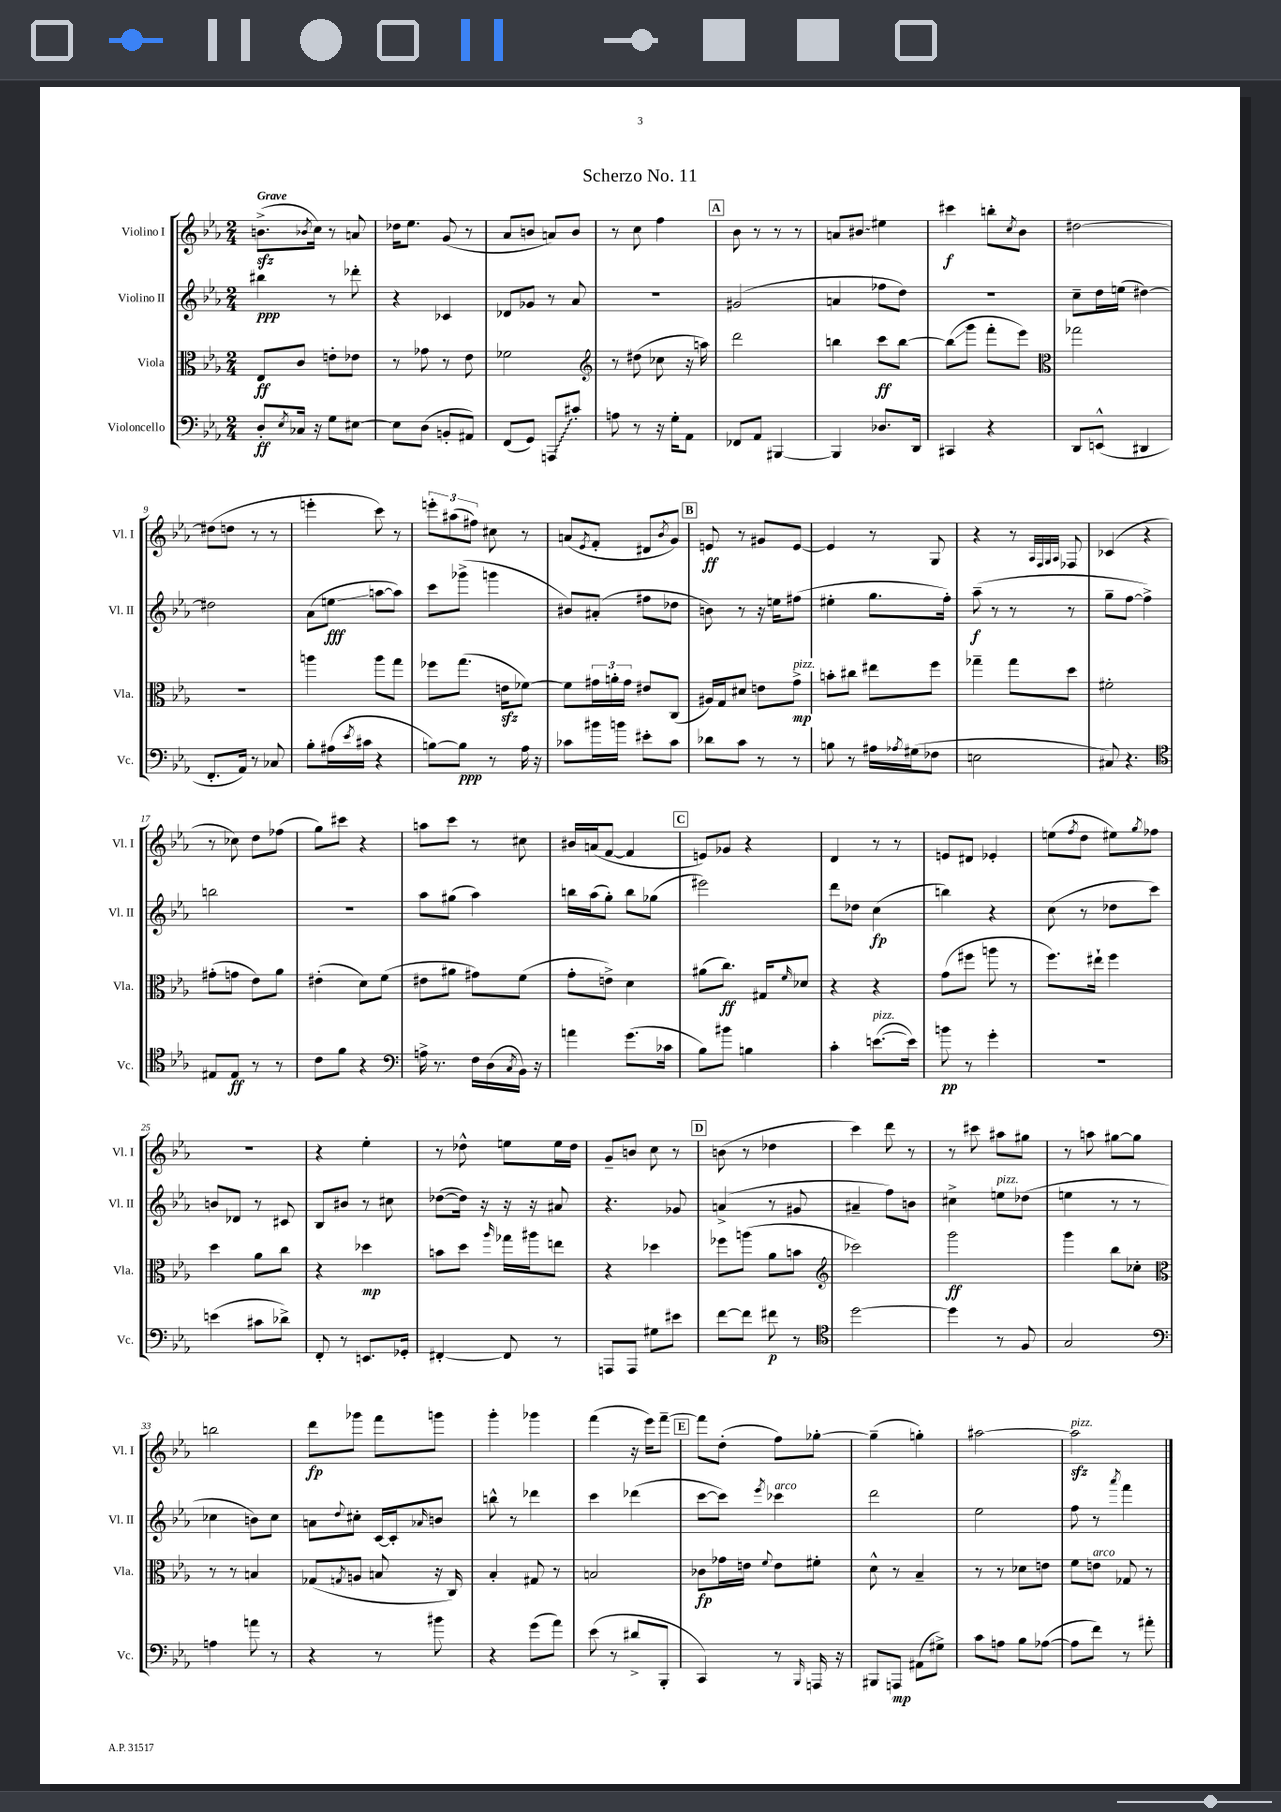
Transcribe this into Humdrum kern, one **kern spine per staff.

**kern	**kern	**kern	**kern
*staff4	*staff3	*staff2	*staff1
*clefF4	*clefC3	*clefG2	*clefG2
*k[b-e-a-]	*k[b-e-a-]	*k[b-e-a-]	*k[b-e-a-]
*M2/4	*M2/4	*M2/4	*M2/4
8D'	8E-	4bb#	(8.b^
8qE-	.	.	.
16C-	8c	.	.
.	.	.	8qb-
16r	.	.	16cc)
8G	8e'	8r	8r
[8E#	8e-	8ddd-'	8a
=	=	=	=
8E#]	8r	4r	16dd-
.	.	.	8.ee-
(8D	8g-	.	.
8BB'	8r	4c-	(8g
8AA#)	8e-	.	8r
=	=	=	=
(8FF	2f-	8d-	8a-
8GG)	.	8g-	8b
8AAA	.	8r	8a)
8c#'	.	8a-	8b
=	=	=	=
*	*clefG2	*	*
8A	8r	2r	8r
8r	(8dd#	.	8cc
16r	8cc-	.	4ff
16G'	.	.	.
8AA-	16r	.	.
.	16aa)	.	.
=	=	=	=
8FF-	2ddd	(2g#	8b-
8AA-	.	.	8r
[4BBB#	.	.	8r
.	.	.	8r
=	=	=	=
4BBB#]	4bb	4a	8a
.	.	.	8b#
8.D-	8ccc	8ff-	4ee#
.	[8bb	8dd)	.
16DD	.	.	.
=	=	=	=
4CC#	(8bb]	2r	4ccc#
.	8ggg	.	.
4r	8fff'	.	8bb'
.	.	.	8qcc
.	8eee-)	.	8b-
=	=	=	=
*	*clefC3	*	*
8DD	2gg-	8cc~	[2dd#
(8EE^^	.	16dd	.
.	.	(16ee	.
4DD#	.	[4dd#)	.
=	=	=	=
8.FF'	2r	2dd#]	(8dd#]
.	.	.	8dd
16AA-)	.	.	.
8r	.	.	8r
8C-	.	.	8r
=	=	=	=
8B-'	4aa	(8a-	4eee'
(16A#	.	8ee	.
8qe-	.	.	.
16c#	.	.	.
4r	8aa	[8aa	8ccc)
.	8gg	8aa])	8r
=	=	=	=
[8B)	8ff-	8ccc	12eee'
.	.	.	(12aa#
8B]	(8.gg	(8ggg-^	.
.	.	.	12ff#)
8r	.	4ggg	8cc#
.	16e	.	.
16A-	[8f-)	.	8r
16r	.	.	.
=	=	=	=
8c-	8f-]	8b#)	(8a
.	.	.	8qe-
16b#	24g#	(8a#'	8f'
.	24a'	.	.
16b	.	.	.
.	24g#	.	.
8e#'	8e#	8ff#	8d#
.	.	.	8qb-
8c-	(8C	8dd-	8g)
=	=	=	=
8d-	16A#)	8b)	8e
.	16G	.	.
8c	8d#	8r	8r
8r	8e	16r	8g#
.	.	16ee	.
8r	8g^	(8ff#	[8e
=	=	=	=
8B	8b'	4ee#'	4e]
8r	8cc#	.	.
16A#	8ee#	8.gg	8r
8qA-	.	.	.
(16G#	.	.	.
8F-	8ff	.	8G
.	.	16ff')	.
=	=	=	=
2E	4gg-~	(8aa-~	4r
.	.	8r	.
.	8gg-	8r	8r
.	.	.	32qqA-
.	.	.	32qqF
.	.	.	32qqG
.	.	.	32qqA-
.	8dd	8r	8F-
=	=	=	=
8C#)	2f#'	8gg~	(4c-
4.r	.	[8ff	.
.	.	4ff^])	4r
=	=	=	=
*clefC4	*	*	*
8E#	(8g#'	2bb	8r
8E#	8g	.	8cc-)
8r	8e-)	.	8dd
8r	8a-	.	(8ff-
=	=	=	=
8c	(4e#'	2r	8gg)
8f	.	.	8ccc#
4r	8d)	.	4r
.	(8f	.	.
=	=	=	=
*clefF4	*	*	*
16A^	8e#	8aa-	8aa
8.r	.	.	.
.	8a#	(8gg#	8ccc
16F	8g#)	4aa-)	8r
(16D	.	.	.
8qC	.	.	.
16BB-)	(8f	.	8cc#
16r	.	.	.
=	=	=	=
4a	8g'	16bb	16b#
.	.	(16aa-	(16a
.	8e^)	8gg')	[8f
(8.g	4d	8bb	4f]
.	.	(8gg-	.
16c-	.	.	.
=	=	=	=
8B-)	(8a#	2eee#)	8e)
8b#	8.cc)	.	8g-
4B	.	.	4r
.	16G#	.	.
.	16qqf	.	.
.	8d-	.	.
=	=	=	=
4c'	4r	8ddd	4d
.	.	8dd-	.
([8.e	4r	(4cc	8r
.	.	.	8r
16e])	.	.	.
=	=	=	=
8b	(8g	4bb)	8e
8r	8ff#	.	8d#
4g'	8aa	4r	4e-'
.	8r	.	.
=	=	=	=
2r	8.ff)	(8cc	(8ee
.	.	.	8qff
.	.	8r	8dd
.	16ee#`	.	.
.	4ff	8dd-	8ee#)
.	.	.	8qgg
.	.	8ccc)	8ff-
=	=	=	=
(4e	4dd	8b	2r
.	.	8d-	.
8c#	8a-	8r	.
8d-^)	8cc	8c#	.
=	=	=	=
8FF'	4r	8B-	4r
8r	.	8b#	.
8.EE	4dd-	8r	4ee-'
.	.	8cc#	.
16GG-'	.	.	.
=	=	=	=
[4FF#'	8b	([8dd-	8r
.	8dd	16dd-])	8dd-^^
.	.	16r	.
.	16qqaa-	.	.
8FF#]	16gg-	16r	8ee
.	16aa#	16r	.
8r	8ee	8a#	16ee
.	.	.	16dd-
=	=	=	=
8AAA	4r	4.r	8g~
8AAA	.	.	8b
8G#	4dd-	.	8cc
8e#	.	8g-	8r
=	=	=	=
[8f	8ff-	(4a^	(8b
8f]	(8aa	.	8r
8f#	8a-	8r	4dd-
8r	8b	8g#	.
=	=	=	=
*clefC4	*clefG2	*	*
[2dd	2ccc-)	4a#~	4ccc)
.	.	8ff)	8ddd
.	.	8b	8r
=	=	=	=
4dd]	2ggg	4cc#^	8r
.	.	.	8ccc#
8r	.	8ee	8aa#
8F	.	(8dd-	8gg#
=	=	=	=
2G	4ggg	4ee	8r
.	.	.	8aa
.	8bb-	8r	[8gg#
.	8cc-'	8r	8gg#]
=	=	=	=
*clefF4	*clefC3	*	*
4A	8r	4cc-	2bb
.	8r	.	.
8a	4B	8b)	.
8r	.	8cc-	.
=	=	=	=
4r	(8G-	8a	8ddd
.	8qG	8qqdd	.
.	8A	8cc#'	8ggg-
8r	8B	[16c	8fff
.	.	16c']	.
.	.	16qqa-	.
8b#	16r	8b	8ggg
.	16C)	.	.
=	=	=	=
4r	4B-'	8bb^^	4ggg'
.	.	8r	.
(8g	8G#	4ddd-	4ggg-
8a-)	8r	.	.
=	=	=	=
(8e-	2B	4ccc	(4fff
8r	.	.	.
8d#^	.	(4ddd-	16r
.	.	.	16eee-)
8BBB-'	.	.	[8fff~
=	=	=	=
4CC)	8c-	[8ccc	8fff]
.	16g-	8ccc])	(8dd'
.	16e	.	.
.	8qqf	8qeee-	.
8r	8e	4ccc-	8ff)
16qqBBB-	.	.	.
16AAA	8f#'	.	[8gg-'
16r	.	.	.
=	=	=	=
8BBB#	8d^^	2ddd	(4gg-~]
8AAA	8r	.	.
(8AA#	4B-~	.	4gg')
8G#^)	.	.	.
=	=	=	=
8c	8r	2ee-	[2aa#
8A	8r	.	.
8B-	8d-	.	.
([8A-	8e	.	.
=	=	=	=
8A-]	8f	8ff	2aa#]
8f)	8e	8r	.
.	.	8qaaa-	.
8r	8G-	4fff	.
8a#'	8r	.	.
==	==	==	==
*-	*-	*-	*-
